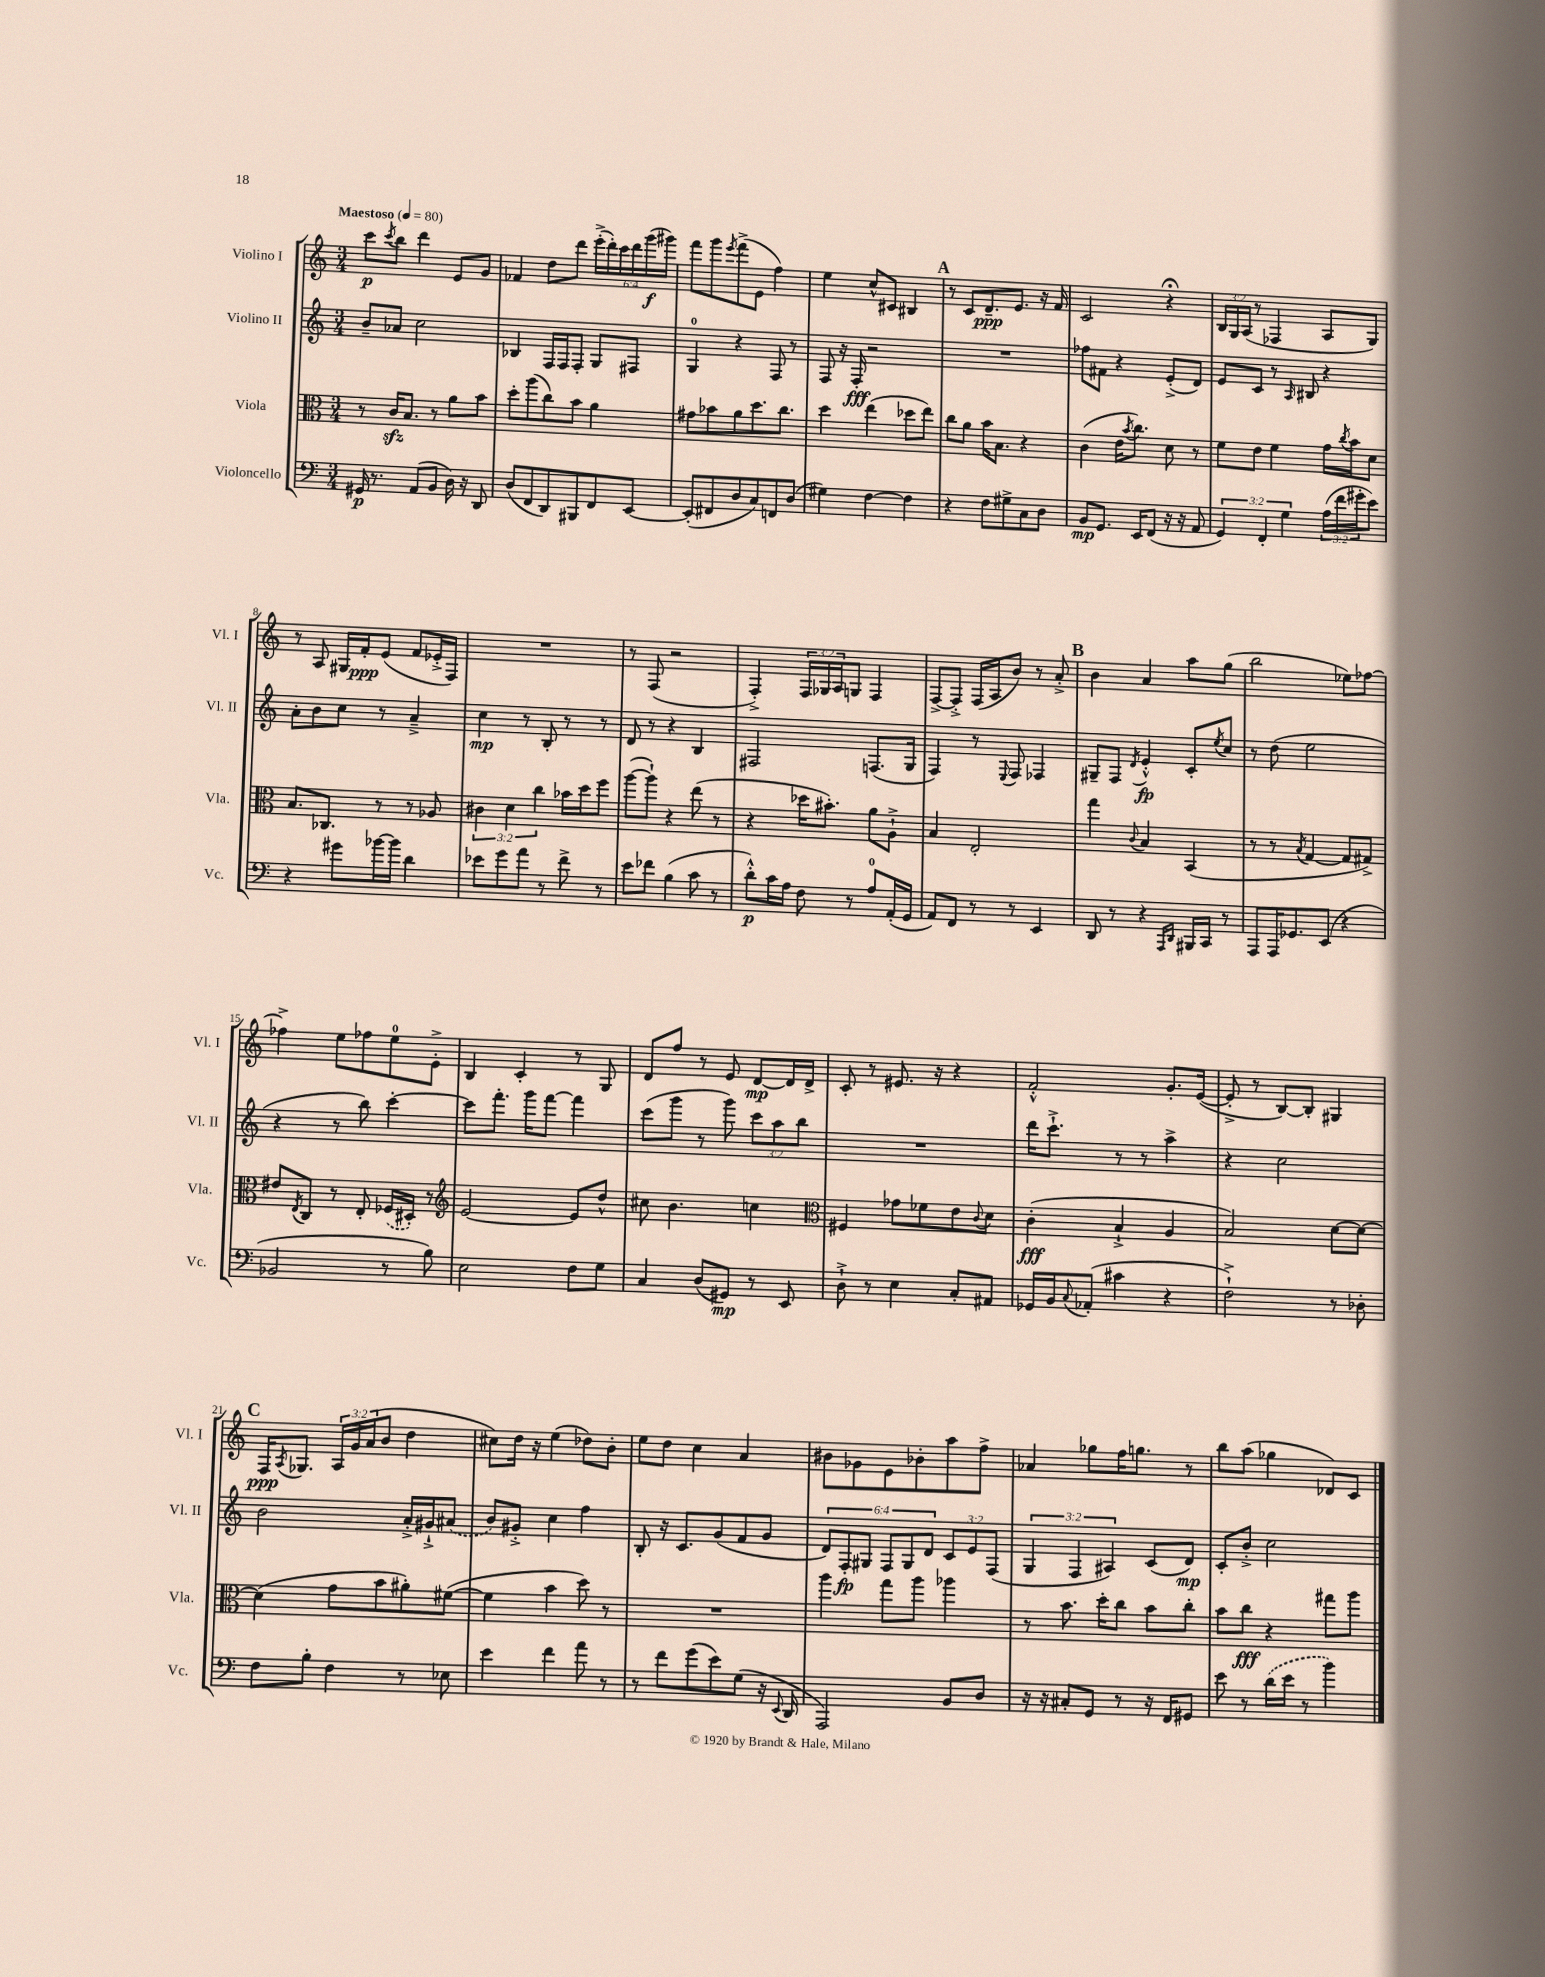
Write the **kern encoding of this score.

**kern	**kern	**kern	**kern
*staff4	*staff3	*staff2	*staff1
*clefF4	*clefC3	*clefG2	*clefG2
*k[]	*k[]	*k[]	*k[]
*M3/4	*M3/4	*M3/4	*M3/4
*MM80	*MM80	*MM80	*MM80
16GG#/	8r	8b~/L	8ccc\L
8.r	.	.	.
.	.	.	8qccc/
.	16c/LK	8a-/J	8bb\J
.	8.B/J	.	.
(8AA/L	.	2cc\	4ddd\
8BB/J	8r	.	.
16D\)	8a\L	.	8e/L
16r	.	.	.
8DD/	8b\J	.	8g/J
=	=	=	=
(8D/L	8dd'\L	4B-/	4f-/
8FF/	(8aa\	.	.
8DD/)	8cc\)	16F/LL	8dd\L
.	.	16F/J	.
8BBB#/	8b\J	8F'/J	8ddd\J
8FF/	4a\	8G/L	(24eee'^\LL
.	.	.	24ddd'\)
.	.	.	24ccc\
[8EE/J	.	8F#/J	24ddd\
.	.	.	(24ggg\
.	.	.	24ggg#\JJ)
=	=	=	=
(8EE'/]L	8g#\L	4G/	8fff\L
8FF#/	8b-\	.	8ggg\
.	.	.	8qeee/
8D/	8a\	4r	(8fff^\
8C/)	8.dd\	.	8e\J
8FF/	.	8F/	4ff\)
.	8.cc\J	.	.
(8D/J	.	8r	.
=	=	=	=
4G#\)	4dd\	8F/	4ee\
.	.	16r	.
.	.	16F'/	.
[4F\	(4ee\	2r	8cc^^/L
.	.	.	8c#/J
4F\]	8dd-\L	.	4B#/
.	8ee\J)	.	.
=	=	=	=
4r	8cc\L	2.r	8r
.	8a\J	.	8c/L
8F\L	16b\LK	.	8.d~/
.	8.B\J	.	.
8G#^\	.	.	.
.	.	.	8.e/J
8C\	4r	.	.
8D\J	.	.	16r
.	.	.	16f/
=	=	=	=
8BB/L	(4c\	8ff-\L	2c/
8.GG/J	.	8f#\J	.
.	16e\LK	4r	.
.	8qb/	.	.
16EE/LK	8.cc\J)	.	.
(8FF/J	.	.	.
16r	8d\	(8e'^/L	4r;
16r	.	.	.
8AA/	8r	8d/J)	.
=	=	=	=
6GG/)	8f\L	8e/L	24B/LL
.	.	.	24G/
.	.	.	(24A/JJ
.	8e\J	8c/J	8r
6FF'/	.	.	.
.	4f\	8r	4F-/
6G\	.	.	.
.	.	16qqA/	.
.	.	8B#/	.
(24A\LL	16g\LL	4r	8A/L
24f\	.	.	.
.	8qcc/	.	.
.	16b\J	.	.
24g#'\J	.	.	.
8e\J)	8d\J	.	8G/J)
=	=	=	=
4r	8.B/L	8a'\L	8r
.	.	8b\	8A/
.	8.C-/J	.	.
8g#\L	.	8cc\J	16G#/LL
.	.	.	16f'/J
[16b-\L	8r	8r	(8e/J
16b-\]JJ	.	.	.
4d\	8r	4a~^/	8f/L
.	8A-/	.	16e-'^/L
.	.	.	16F/JJ)
=	=	=	=
8e-\L	6c#\	4cc\	2.r
8g\	.	.	.
.	6d\	.	.
8a\J	.	8r	.
.	6cc\	.	.
8r	.	8B'/	.
8f^\	16b-\LL	8r	.
.	16dd\J	.	.
8r	8ff\J	8r	.
=	=	=	=
8e\L	([8aa\L	8d/	8r
8f-\J	8aa`\]J)	8r	(8F/
(4B\	4r	4r	2r
8c\	(8ee\	4B/	.
8r	8r	.	.
=	=	=	=
8d'^^\L)	4r	2F#/	4F'^/)
16c\L	.	.	.
16A\JJ	.	.	.
8F\	16dd-\LK	.	24F/LL
.	.	.	24G-/
.	8.b#'\J)	.	.
.	.	.	24A/J
8r	.	.	8G/J
8A/L	8a\L	(8.F/L	4F/
(16AA'/L	8A`^\J	.	.
16GG/JJ	.	16G/Jk	.
=	=	=	=
8AA/L)	4B/	4F/)	[8F^/L
8FF/J	.	.	8F'^/]J
8r	2E'/	8r	(16F/LL
.	.	.	16A/J
.	.	8qqE/	.
8r	.	8F/	8b/J)
4EE/	.	4F-/	8r
.	.	.	8a'^/
=	=	=	=
8DD/	4gg\	8G#~/L	4b\
8r	.	8F/J	.
.	8qqc/	8qd/	.
4r	4B/	4e'^^/	4a/
16qqAAA/LL	.	.	.
16qqDD/JJ	.	.	.
16BBB#/LL	(4BB/	8c'/L	8aa\L
16CC/JJ	.	.	.
.	.	8qee/	.
8r	.	8cc/J	(8gg\J
=	=	=	=
8AAA/L	8r	8r	2bb\
16AAA/K	8r	(8dd\	.
8.GG-/	.	.	.
.	8qB/	.	.
.	[4G/	2ee\	.
(8EE/J	.	.	.
4r	8G/]L	.	8ee-\L)
.	8G#^/J)	.	[8ff-\J
=	=	=	=
2BB-/	8e#/L	4r	4ff-^\]
.	8qE/	.	.
.	8C/J	.	.
.	8r	8r	8ee\L
.	8E'/	8bb\)	8ff-\
8r	(16F-/LL	[4ccc'\	8ee\
.	16D#'/JJ)	.	.
8B\)	8r	.	8e'^\J
=	=	=	=
*	*clefG2	*	*
2E\	[2e/	8ccc\]L	4B/
.	.	8.fff'\J	.
.	.	.	4c'/
.	.	16ggg\LK	.
.	.	[8fff\J	.
8F\L	8e/]L	4fff\]	8r
8G\J	8dd^^/J	.	8G/
=	=	=	=
4C/	8cc#\	(8ccc\L	8d/L
.	4.b\	8ggg\J	8ff/J
(8D/L	.	8r	8r
8GG#/J)	.	8ggg\)	8e/
8r	4cc\	12ccc\L	[8d/L
.	.	12aa\	.
8EE/	.	.	16d/]L
.	.	12bb\J	.
.	.	.	16d^/JJ
=	=	=	=
*	*clefC3	*	*
8D`^\	4F#/	2.r	8c'/
8r	.	.	8r
4E\	8g-\L	.	8.e#/
.	8f-\	.	.
.	.	.	16r
8C'/L	8e\	.	4r
.	8qqc/	.	.
8AA#/J	8d\J	.	.
=	=	=	=
16GG-/LL	(4c'\	16ddd\LK	2f'^^/
16BB/J	.	8.ccc`^\J	.
8qqC/	.	.	.
(8AA-'/J	.	.	.
4c#\	4B`^/	8r	.
.	.	8r	.
4r	4A/	4aa^\	8.g'/L
.	.	.	([16e/Jk
=	=	=	=
2F`^\)	2B/)	4r	8e'^/]
.	.	.	8r
.	.	2cc\	[8B/L)
.	.	.	8B'/]J
8r	[8d\L	.	4G#/
8D-'\	8d\_J	.	.
=	=	=	=
8F\L	(4d\]	2b\	16F/LK
.	.	.	8qA/
.	.	.	8.G-/J
8B'\J	.	.	.
4F\	8g\L	.	24A/LL
.	.	.	24g/
.	.	.	(24a/J
.	8b\	.	8b/J
8r	8a#'\)	16a'^/LL	4dd\
.	.	16g#`^/J	.
8E-\	([8f#\J	(8a#/J	.
=	=	=	=
4e\	4f#\]	8b/L)	8cc#\L)
.	.	8g#'^/J	16dd\Jk
.	.	.	16r
4f\	4b\	4cc\	(4ee\
8a\	8dd\)	4ff\	8dd-\L)
8r	8r	.	8b'\J
=	=	=	=
8r	2.r	8B'/	8ee\L
8f\L	.	16r	8dd\J
.	.	8.c/L	.
(8g\	.	.	4cc\
8e\)	.	(8g/	.
(8G\J	.	8f/	4a/
16r	.	8g/J	.
8qqEE/	.	.	.
16DD/	.	.	.
=	=	=	=
2AAA/)	4aa\	12d/L)	8b#\L
.	.	12F'/	.
.	.	.	8g-\
.	.	12G#/J	.
.	8gg\L	12F/L	8e\
.	.	12G#/	.
.	8aa\J	.	8b-'\
.	.	12d/J	.
8BB/L	4aa-\	12c/L	8aa\
.	.	12e/	.
8D/J	.	.	8ff^\J
.	.	(12F/J	.
=	=	=	=
16r	8r	6G/	4a-/
16r	.	.	.
8C#'/L	8.b\	.	.
.	.	6F/	.
8GG/J	.	.	8gg-\L
.	16dd'\LK	.	.
.	.	6A#/)	.
8r	8cc\J	.	16ff\K
.	.	.	8.gg\J
16r	8b\L	(8c/L	.
16FF/LK	.	.	.
8GG#/J	8cc'\J	8d/J)	8r
=	=	=	=
8e\	8b\L	8c'/L	8bb\L
8r	8cc\J	8b'^/J	(8aa\J
(16d\LL	4r	2cc\	4gg-\
16e\JJ	.	.	.
8r	.	.	.
4b\)	8gg#\L	.	8d-/L)
.	8aa\J	.	8c/J
==	==	==	==
*-	*-	*-	*-
